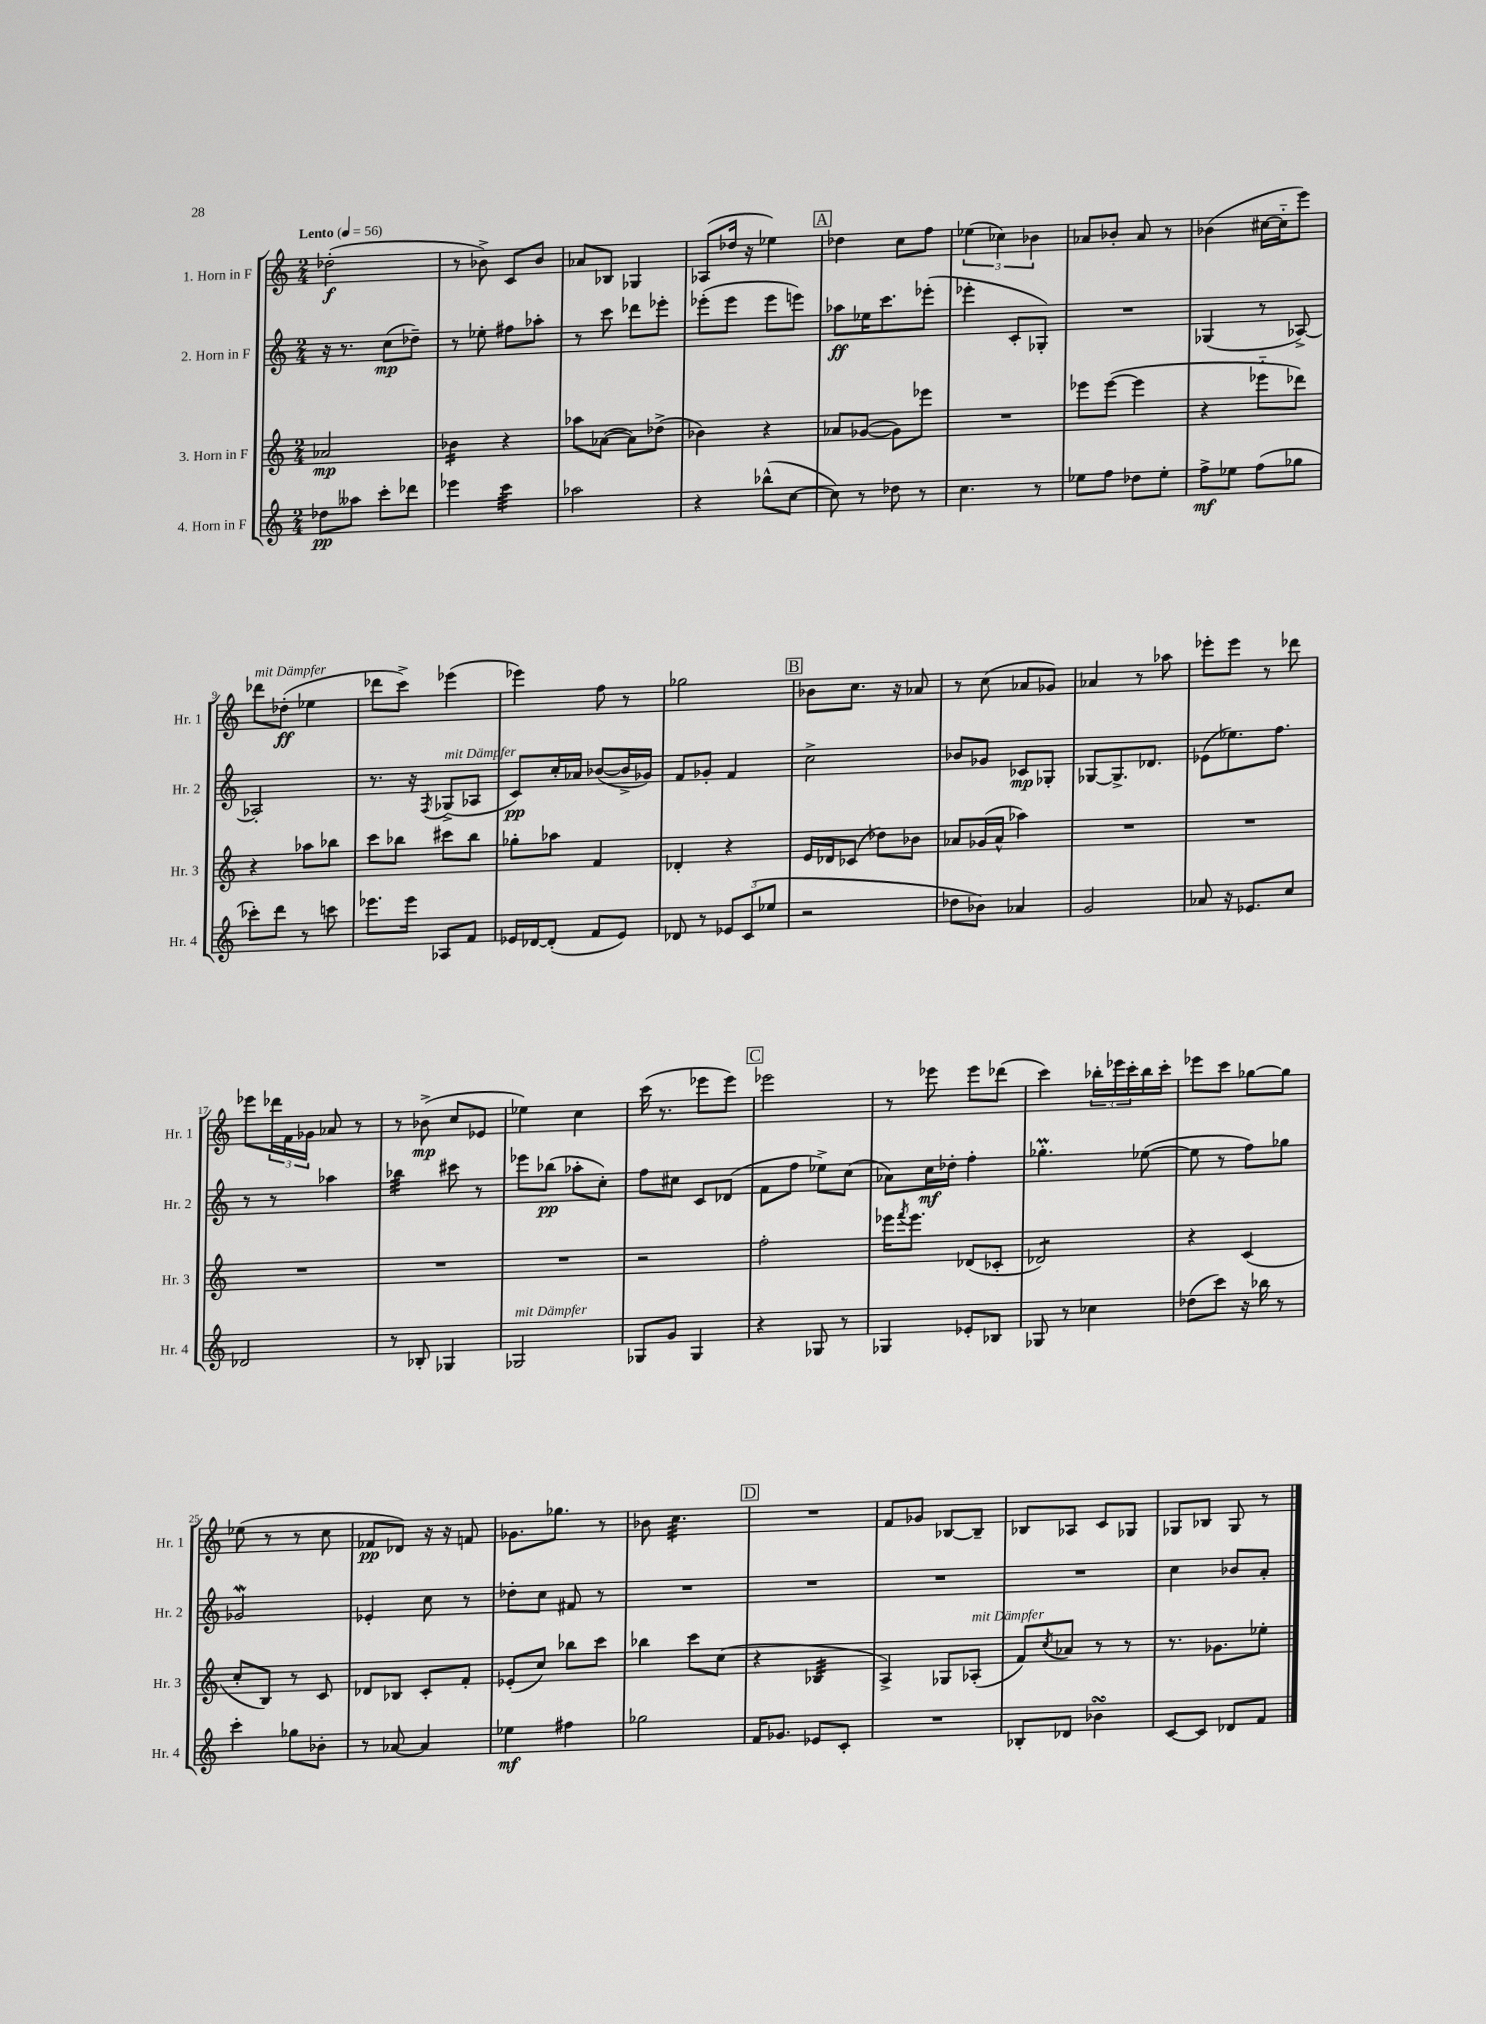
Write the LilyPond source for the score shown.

<<
\new StaffGroup <<
\new Staff = "s0" \with { instrumentName = "1. Horn in F" shortInstrumentName = "Hr. 1" } {
    \clef treble \key c \major \numericTimeSignature \time 2/4 \tempo "Lento" 4 = 56
    des''2-.\f( |
    r8 bes'8->) c'8 bes'8 |
    aes'8 bes8 ges4 |
    aes8( des''16 r16 ees''4) |
    \mark \markup { \box "A" } des''4 c''8 f''8 |
    \tuplet 3/2 { ees''4( ces''4) bes'4 } |
    aes'8 bes'8-. aes'8 r8 |
    bes'4( cis''16~ cis''16-_ e'''8) |
    des'''8^\markup { \italic "mit Dämpfer" } des''8-.\ff( ees''4 |
    des'''8 c'''8->) ees'''4( |
    ees'''4) f''8 r8 |
    ges''2 |
    \mark \markup { \box "B" } bes'8 c''8. r16 aes'8 |
    r8 c''8( aes'8 ges'8) |
    aes'4 r8 aes''8 |
    ees'''8-. ees'''8 r8 des'''8 |
    ees'''8 \tuplet 3/2 { des'''16 f'16 ges'16 } aes'8 r8 |
    r8 bes'8->\mp( c''8 ees'8 |
    ees''4) c''4 |
    c'''16( r8. ees'''8 ees'''8) |
    \mark \markup { \box "C" } ees'''2 |
    r8 ees'''8 ees'''8 des'''8( |
    c'''4) \tuplet 3/2 { bes''16-. ees'''16 c'''16-. } bes''16 c'''16-. |
    ees'''8 c'''8 ges''8~ ges''8 |
    ees''8( r8 r8 c''8 |
    fes'8\pp des'8) r16 r16 f'8 |
    ges'8. ges''8. r8 |
    bes'8 c''4.:32 |
    \mark \markup { \box "D" } R2 |
    f'8 ges'8 bes8~ bes8-- |
    bes8 aes8 c'8 ges8 |
    ges8 bes8 ges8 r8 \bar "|." |
}
\new Staff = "s1" \with { instrumentName = "2. Horn in F" shortInstrumentName = "Hr. 2" } {
    \clef treble \key c \major \numericTimeSignature \time 2/4
    r16 r8. c''8\mp( des''8--) |
    r8 ees''8-. fis''8 aes''8-. |
    r8 c'''8 des'''8 ees'''8-. |
    ees'''8-.( ees'''8 ees'''8 e'''8) |
    \mark \markup { \box "A" } aes''8\ff ees''16 c'''8. ees'''8-.( |
    ees'''4-. c'8-. ges8-.) |
    R2 |
    ges4( r8 aes8~->) |
    aes2-. |
    r8. r16 \acciaccatura { f8 } ges8->^\markup { \italic "mit Dämpfer" }( aes8 |
    c'8\pp) c''16-. aes'16 bes'8~( bes'16-> ges'16) |
    f'8 ges'8-. f'4 |
    \mark \markup { \box "B" } c''2-> |
    bes'8 ges'8 ces'8\mp ges8-. |
    ges8~ ges8.-> des'8. |
    ees'8( ees''8.) f''8. |
    r8 r8 aes''4 |
    bes''4:32 cis'''8 r8 |
    ees'''8 bes''8\pp( aes''8-. c''8-.) |
    f''8 cis''8 c'8 des'8( |
    \mark \markup { \box "C" } f'8 f''8 ees''8->) c''8( |
    aes'8) c''16\mf des''16-. f''4-. |
    ges''4.-.\prall ees''8~( |
    ees''8 r8 f''8) ges''8 |
    ges'2\mordent |
    ees'4-. c''8 r8 |
    des''8-. c''8 fis'8 r8 |
    R2 |
    \mark \markup { \box "D" } R2 |
    R2 |
    R2 |
    c''4 bes'8 a'8-. \bar "|." |
}
\new Staff = "s2" \with { instrumentName = "3. Horn in F" shortInstrumentName = "Hr. 3" } {
    \clef treble \key c \major \numericTimeSignature \time 2/4
    aes'2\mp |
    bes'4:16 r4 |
    aes''8 aes'8~( aes'8) des''8->( |
    bes'4) r4 |
    \mark \markup { \box "A" } aes'8 ges'8~( ges'8) ees'''8 |
    R2 |
    ees'''8 ees'''8~( ees'''4 |
    r4 ees'''8-_ des'''8) |
    r4 aes''8 bes''8 |
    c'''8 bes''8 cis'''8 bes''8 |
    ges''8-. aes''8 f'4 |
    des'4-. r4 |
    \mark \markup { \box "B" } e'16 des'16 ces'8( des''8) bes'8 |
    aes'8 ges'16( aes'16-^ aes''4) |
    R2 |
    R2 |
    R2 |
    R2 |
    R2 |
    r2 |
    \mark \markup { \box "C" } f''2-. |
    ees'''16 \acciaccatura { f'''8 } ees'''8. des'8( ces'8-. |
    des'2:8) |
    r4 c'4( |
    c''8-. b8) r8 c'8 |
    des'8 bes8 c'8-. f'8-. |
    ees'8-.( c''8) bes''8 c'''8 |
    bes''4 c'''8 c''8( |
    \mark \markup { \box "D" } r4 bes4:32 |
    a4->) ges8 aes8-.^\markup { \italic "mit Dämpfer" }( |
    f'8) \acciaccatura { c''8 } aes'8 r8 r8 |
    r8. ges'8. ees''8-. \bar "|." |
}
\new Staff = "s3" \with { instrumentName = "4. Horn in F" shortInstrumentName = "Hr. 4" } {
    \clef treble \key c \major \numericTimeSignature \time 2/4
    des''8\pp aeses''8 c'''8-. des'''8 |
    ees'''4 c'''4:32 |
    aes''2 |
    r4 bes''8-^( c''8~ |
    \mark \markup { \box "A" } c''8) r8 des''8 r8 |
    c''4. r8 |
    ees''8 f''8 des''8 ees''8-. |
    f''8->\mf ees''8 f''8( ges''8 |
    ces'''8-.) d'''8 r8 c'''8 |
    ees'''8. ees'''16 aes8 f'8 |
    ees'16 des'16~ des'8-.( f'8 ees'8) |
    des'8 r8 \tuplet 3/2 { ees'8 c'8( ees''8 } |
    \mark \markup { \box "B" } r2 |
    des''8 bes'8) aes'4 |
    g'2 |
    aes'8 r16 ees'8. c''8 |
    des'2 |
    r8 bes8-. ges4 |
    ges2^\markup { \italic "mit Dämpfer" } |
    ges8 g'8 ges4 |
    \mark \markup { \box "C" } r4 ges8 r8 |
    ges4 ees'8-. bes8 |
    ges8 r8 ces''4 |
    des''8( c'''8) r16 bes''16 r8 |
    c'''4-. ges''8 bes'8-. |
    r8 aes'8~ aes'4 |
    ees''4\mf fis''4 |
    ges''2 |
    \mark \markup { \box "D" } f'16 ges'8. ees'8 c'8-. |
    R2 |
    bes8-. des'8 bes'4\turn |
    c'8~ c'8 des'8 f'8 \bar "|." |
}
>>
>>
